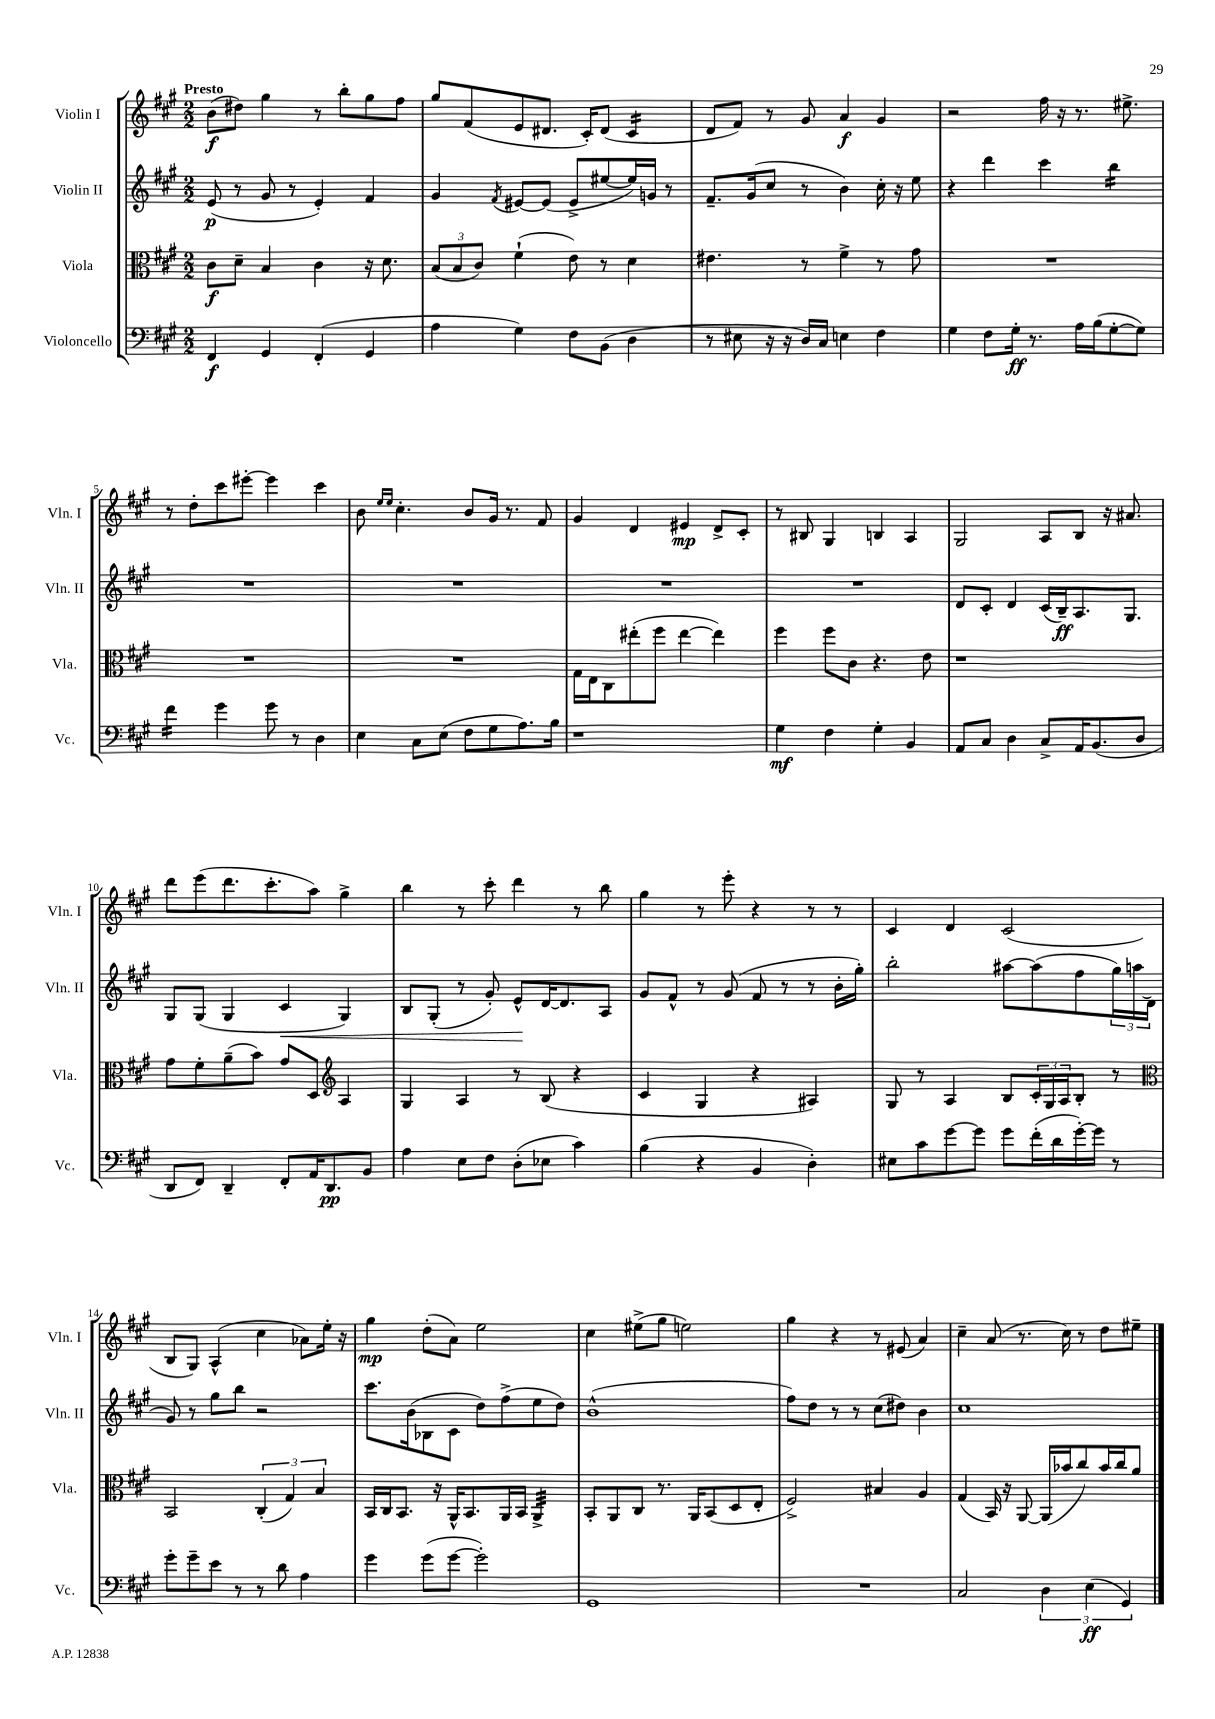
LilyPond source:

<<
\new StaffGroup <<
\new Staff = "s0" \with { instrumentName = "Violin I" shortInstrumentName = "Vln. I" } {
    \clef treble \key a \major \numericTimeSignature \time 2/2 \tempo "Presto"
    b'8\f( dis''8) gis''4 r8 b''8-. gis''8 fis''8 |
    gis''8 fis'8( e'8 dis'8. cis'16-.) dis'8( cis'4:16 |
    d'8 fis'8) r8 gis'8 a'4\f gis'4 |
    r2 fis''16 r16 r8. eis''8.-> |
    r8 d''8-. cis'''8 eis'''8~-. eis'''4 cis'''4 |
    b'8 \grace { e''16 e''16 } cis''4.-. b'8 gis'16 r8. fis'8 |
    gis'4 d'4 eis'4\mp d'8-> cis'8-. |
    r8 bis8 gis4 b4 a4 |
    gis2 a8 b8 r16 ais'8. |
    d'''8 e'''8( d'''8. cis'''8.-. a''8) gis''4-> |
    b''4 r8 cis'''8-. d'''4 r8 b''8 |
    gis''4 r8 e'''8-. r4 r8 r8 |
    cis'4 d'4 cis'2( |
    b8 gis8) a4-^( cis''4 aes'8) e''16-. r16 |
    gis''4\mp d''8-.( a'8) e''2 |
    cis''4 eis''8->( gis''8 e''2) |
    gis''4 r4 r8 eis'8( a'4) |
    cis''4-- a'8( r8. cis''16) r8 d''8 eis''8-- \bar "|." |
}
\new Staff = "s1" \with { instrumentName = "Violin II" shortInstrumentName = "Vln. II" } {
    \clef treble \key a \major \numericTimeSignature \time 2/2
    e'8\p( r8 gis'8 r8 e'4-.) fis'4 |
    gis'4 \acciaccatura { fis'8 } eis'8~ eis'8( eis'8-> eis''8~ eis''16) g'16 r8 |
    fis'8.-- gis'16( cis''8 r8 b'4) cis''16-. r16 e''8 |
    r4 d'''4 cis'''4 b''4:16 |
    R1 |
    R1 |
    R1 |
    R1 |
    d'8 cis'8-. d'4 cis'16( b16--\ff) a8. gis8. |
    gis8 gis8( gis4 cis'4\< gis4) |
    b8 gis8-.( r8 gis'8-.) e'8-^\! d'16~ d'8. a8 |
    gis'8 fis'8-^ r8 gis'8( fis'8 r8 r8 b'16-. gis''16-.) |
    b''2-. ais''8~ ais''8( fis''8 \tuplet 3/2 { gis''16) a''16 d'16( } |
    gis'8) r8 gis''8 b''8 r2 |
    cis'''8. b'16( bes8 cis'8 d''8) fis''8->( e''8 d''8) |
    b'1-^( |
    fis''8) d''8 r8 r8 cis''8( dis''8) b'4 |
    cis''1 \bar "|." |
}
\new Staff = "s2" \with { instrumentName = "Viola" shortInstrumentName = "Vla." } {
    \clef alto \key a \major \numericTimeSignature \time 2/2
    cis'8\f d'8-- b4 cis'4 r16 d'8. |
    \tuplet 3/2 { b8( b8 cis'8) } fis'4-!( e'8) r8 d'4 |
    eis'4. r8 fis'4-> r8 gis'8 |
    R1 |
    R1 |
    R1 |
    gis16 e16 cis8 eis''8-.( fis''8 eis''4~ eis''4) |
    fis''4 fis''8 cis'8 r4. e'8 |
    r1 |
    gis'8 fis'8-. a'8--( b'8) gis'8 d8 \clef treble a4 |
    gis4 a4 r8 b8( r4 |
    cis'4 gis4 r4 ais4) |
    gis8 r8 a4 b8 \tuplet 3/2 { cis'16-. gis16 a16 } b8-. r8 |
    \clef alto b,2 \tuplet 3/2 { cis4-.( gis4) b4 } |
    b,16 cis16 b,8. r16 a,16-^ b,8. a,16 b,16 a,4:32-> |
    b,8-. a,8 cis8 r8. a,16 b,8( d8 e8-. |
    fis2->) bis4 a4 |
    gis4( b,16) r16 a,8~ a,16( bes'16 cis''8) bes'16 cis''16 a'8 \bar "|." |
}
\new Staff = "s3" \with { instrumentName = "Violoncello" shortInstrumentName = "Vc." } {
    \clef bass \key a \major \numericTimeSignature \time 2/2
    fis,4\f gis,4 fis,4-.( gis,4 |
    a4 gis4) fis8 b,8( d4 |
    r8 eis8 r16 r16 d16) cis16 e4 fis4 |
    gis4 fis8 gis16-.\ff r8. a16 b16( gis8~-. gis8) |
    fis'4:16 gis'4 gis'8 r8 d4 |
    e4 cis8 e8( fis8 gis8 a8.) b16 |
    r1 |
    gis4\mf fis4 gis4-. b,4 |
    a,8 cis8 d4 cis8-> a,16 b,8.( d8 |
    d,8 fis,8) d,4-- fis,8-. a,16 d,8.\pp b,8 |
    a4 e8 fis8 d8-.( ees8 cis'4) |
    b4( r4 b,4 d4-.) |
    eis8 cis'8 gis'8~ gis'8 gis'8 fis'16-.( d'16 gis'16~-.) gis'16 r8 |
    gis'8-. gis'8-- e'8 r8 r8 d'8 a4 |
    gis'4 gis'8( gis'8~ gis'2-.) |
    gis,1 |
    R1 |
    cis2 \tuplet 3/2 { d4 e4\ff( gis,4) } \bar "|." |
}
>>
>>
